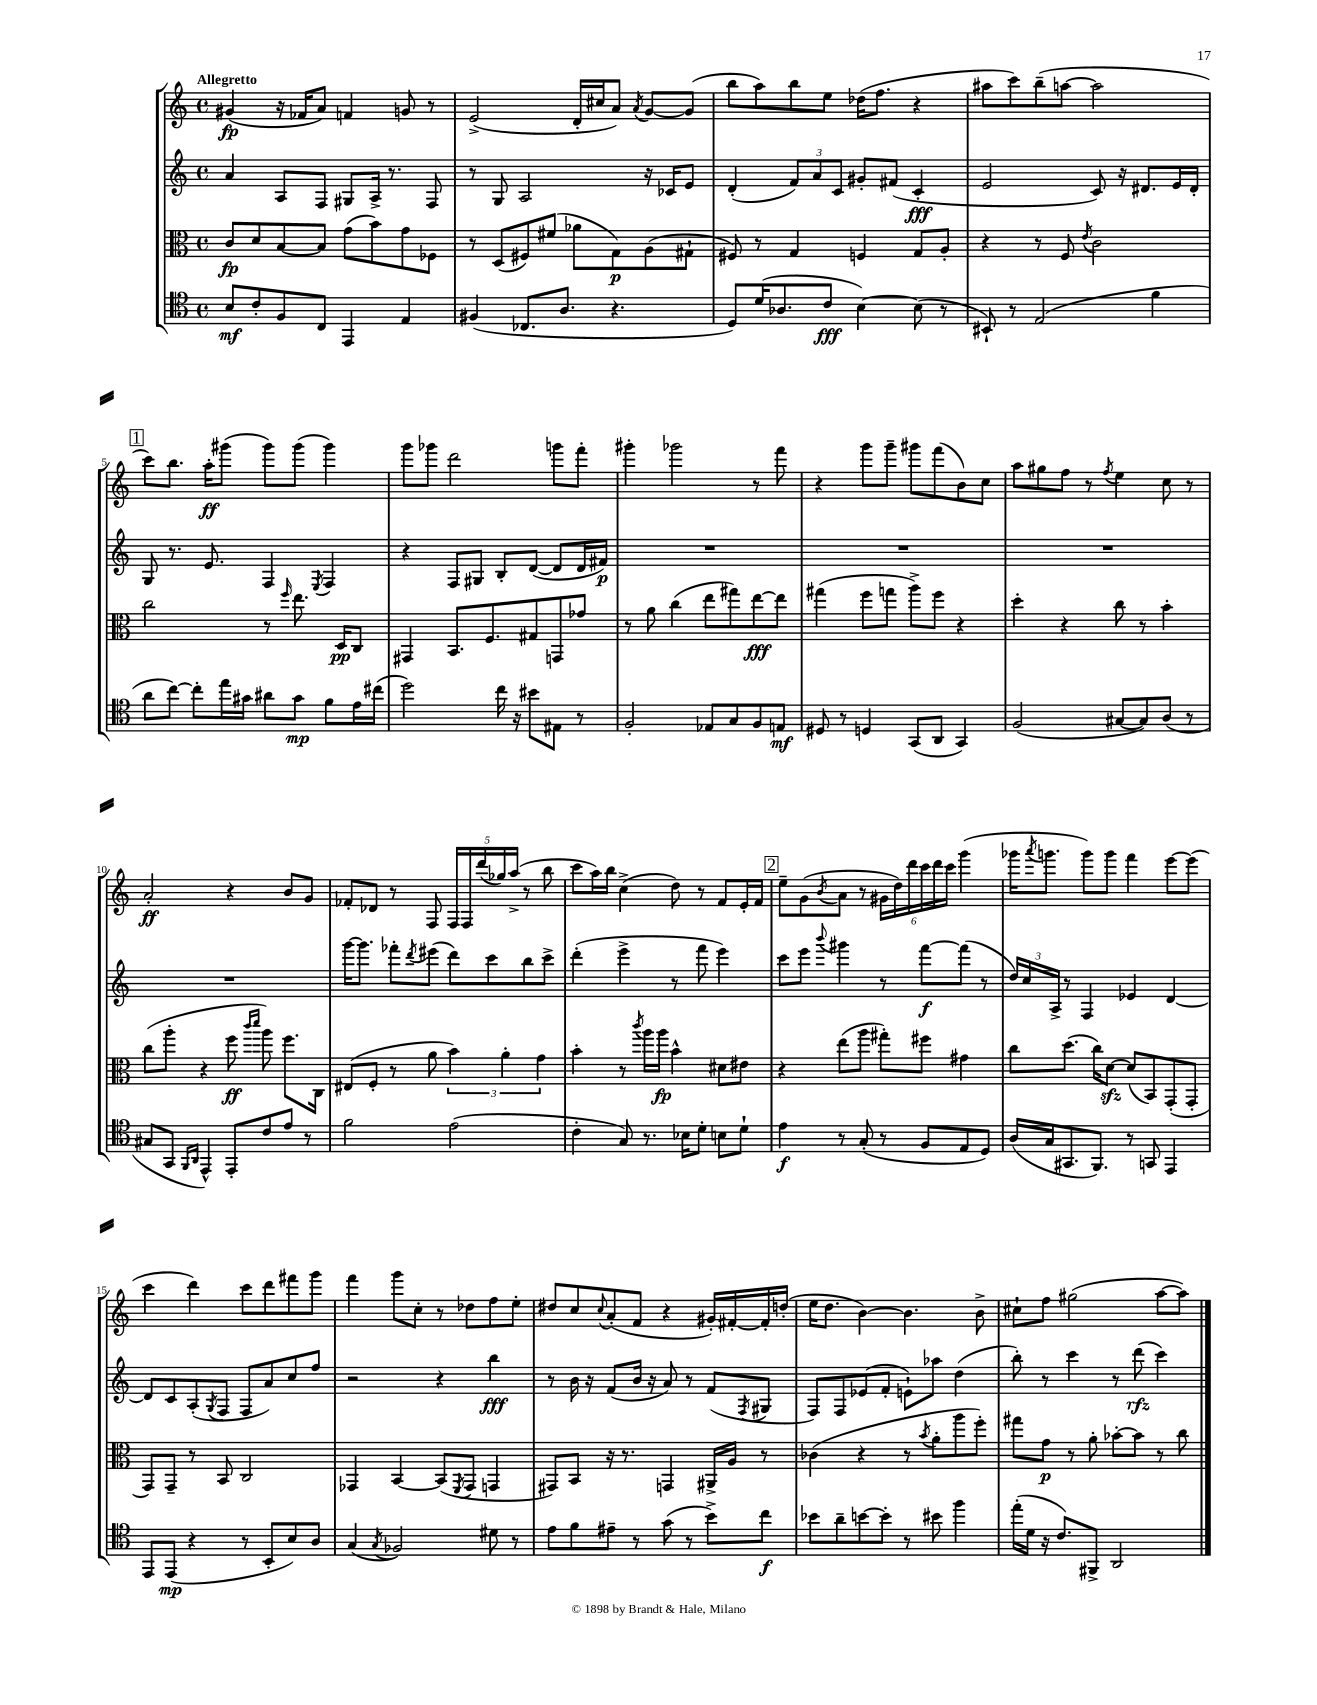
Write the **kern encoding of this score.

**kern	**kern	**kern	**kern
*staff4	*staff3	*staff2	*staff1
*clefC4	*clefC3	*clefG2	*clefG2
*k[]	*k[]	*k[]	*k[]
*M4/4	*M4/4	*M4/4	*M4/4
*met(c)	*met(c)	*met(c)	*met(c)
8B/L	8c/L	4a/	(4g#/
8c'/	8d/	.	.
8F/	[8B/	8A/L	16r
.	.	.	16f-/LK
8C/J	8B/]J	8F/J	8a/J)
4EE/	(8g\L	8G#/L	4f/
.	8b\)	16A^/Jk	.
.	.	8.r	.
4E/	8g\	.	8g/
.	8F-\J	8F/	8r
=	=	=	=
(4F#/	8r	8r	(2e^/
.	(8D/L	8G/	.
8.C-/L	8F#/)	2A/	.
.	(8f#/J	.	.
8.A/J	.	.	.
.	8a-\L	.	16d'/LL
.	.	.	16cc#/J
4.r	8G\)	.	8a/J)
.	.	.	8qa/
.	(8A\	16r	[8g/L
.	.	16c-/LK	.
.	8G#`\J	8e/J	(8g/]J
=	=	=	=
8D/L)	8F#/)	(4d'/	8bb\L
(16d/K	8r	.	8aa\)
8.A-/	.	.	.
.	4G/	12f/L)	8bb\
.	.	12a/	.
8c/J	.	.	8ee\J
.	.	12c/J	.
[4B\)	4F/	8g#'/L	(16dd-\LK
.	.	.	8.ff\J
.	.	(8f#/J	.
(8B\]	8G/L	4c'/	4r
8r	8A'/J	.	.
=	=	=	=
8BB#`/)	4r	2e/	8aa#\L
8r	.	.	8ccc\)
(2E/	8r	.	(8bb~\
.	8F/	.	[8aa\J
.	8qe/	.	.
.	2c\	8c/)	2aa\]
.	.	16r	.
.	.	8.d#/L	.
4f\	.	.	.
.	.	16e/L	.
.	.	16d#'/JJ	.
=	=	=	=
8a\L	2cc\	8G/	8ccc\L)
[8cc\J)	.	8.r	8.bb\J
8cc'\]L	.	.	.
.	.	8.e/	16aa'\LK
16ee\L	.	.	(8ggg#\J
16g#\JJ	.	.	.
8a#\L	8r	4F/	8ggg#\L)
.	16qqff/	.	.
8g#\J	8.ee\	.	(8ggg#\J
.	.	8qE/	.
8f\L	.	4F/	4ggg#\)
.	16D/LK	.	.
16e\L	8C/J	.	.
(16cc#\JJ	.	.	.
=	=	=	=
2dd\)	4GG#/	4r	8ggg\L
.	.	.	8ggg-\J
.	8.BB/L	8F/L	2ddd\
.	.	8G#/J	.
.	8.F/	.	.
16cc\	.	8B'/L	.
16r	.	.	.
8b#\L	8G#/	([8d/J	.
8E#\J	8GG/	8d/]L	8ggg\L
8r	8g-/J	16d/L	8fff'\J
.	.	16f#/JJ)	.
=	=	=	=
2F'/	8r	1r	4ggg#'\
.	8a\	.	.
.	(4cc\	.	2ggg-\
8E-/L	8ee\L	.	.
8G/	8gg#\)	.	.
8F/	[8ee\	.	8r
8E/J	8ee\]J	.	8fff\
=	=	=	=
8D#/	(4gg#\	1r	4r
8r	.	.	.
4D/	8ff\L	.	8ggg\L
.	8gg\J	.	8ggg~\J
(8GG/L	8aa^\L)	.	8ggg#\L
8AA/J	8ff\J	.	(8fff\
4GG/)	4r	.	8b\)
.	.	.	8cc\J
=	=	=	=
(2F/	4dd'\	1r	8aa\L
.	.	.	8gg#\
.	4r	.	8ff\J
.	.	.	8r
.	.	.	8qff/
[8G#/L	8cc\	.	4ee\
8G#/])	8r	.	.
(8A/J	4b'\	.	8cc\
8r	.	.	8r
=	=	=	=
8G#/L	(8cc\L	1r	2a'/
8GG/J	8aa'\J	.	.
16qqFF/LL	.	.	.
16qqAA/JJ	.	.	.
4EE^^/)	4r	.	.
8EE'/L	8ff\	.	4r
.	16qqccc/LL	.	.
.	16qqddd/JJ	.	.
8c/	8aa\)	.	.
8e/J	8.ff\L	.	8b/L
8r	.	.	8g/J
.	16C\Jk	.	.
=	=	=	=
2f\	(8E#/L	[16ggg\LK	8f-'/L
.	.	8.ggg\]J	.
.	8F'/J	.	8d-/J
.	8r	8fff-'\L	8r
.	.	8qddd/	.
.	8a\	(8eee#\J	8F/
(2e\	6b\)	8ddd\L)	20F/LL
.	.	.	20F/
.	.	.	(20ddd/
.	.	8ccc\	.
.	.	.	20gg-/)
.	6a'\	.	.
.	.	.	(20aa^/JJ
.	.	8bb\	8r
.	6g\	.	.
.	.	8ccc^\J	8bb\
=	=	=	=
4c'\	4b'\	(4ddd'\	8ccc\L
.	.	.	16aa\L)
.	.	.	16bb\JJ
8G/)	8r	4eee^\	(4cc^\
.	8qccc/	.	.
8.r	16aa\LL	.	.
.	16aa\JJ	.	.
.	4b^^\	8r	8dd\)
16B-\LK	.	.	.
8d'\J	.	8fff\	8r
8B\L	8d#\L	4eee\)	8f/L
8d`\J	8e#\J	.	16e'/L
.	.	.	16f/JJ
=	=	=	=
4e\	4r	8ccc\L	8ee~\L
.	.	8eee\J	(8g\
.	.	8qqbbb/	8qb/
8r	(8ee\L	4ggg#\	8a\J
(8G'/	8aa\J	.	8r
8r	8gg#'\L)	8r	24g#\LL
.	.	.	24dd\)
.	.	.	24ddd\
8F/L	8ff#\J	[8fff\L	24ccc\
.	.	.	24ddd\
.	.	.	24ccc\JJ
8E/	4g#\	(8fff\]J	(4ggg\
8D/J)	.	8r	.
=	=	=	=
(16A/LL	8cc\L	24dd/LL)	16ggg-\LK
.	.	24cc/	.
.	.	.	8qaaa/
16G/J	.	.	8.ggg\J
.	.	24A^/JJ	.
8.GG#/	(8.dd\J	8r	.
.	.	4F/	8ggg\L)
8.FF/J)	16cc\LK)	.	.
.	[8d\J	.	8ggg\J
8r	(8d/]L	4e-/	4fff\
8GG/	8BB/)	.	.
4EE/	(8GG'/	[4d/	[8eee\L
.	8GG'/J	.	(8eee\]J
=	=	=	=
8EE/L	8GG/L)	8d/]L	4ccc\
(8EE/J	8GG~/J	8c/	.
4r	8r	(8A'/	4ddd\)
.	.	8qG/	.
.	8BB/	8F/J	.
8r	2C/	8F/L	8ccc\L
8BB'/L	.	8a/)	8ddd\
8B/)	.	8cc/	8fff#\
8A/J	.	8ff/J	8ggg\J
=	=	=	=
(4G/	4GG-/	2r	4fff\
8qG/	.	.	.
2F-/)	[4BB/	.	8ggg\L
.	.	.	8cc'\J
.	(8BB/]L	4r	8r
.	8qFF/	.	.
.	8GG-/J	.	8dd-\L
8d#\	4GG/	4bb\	8ff\
8r	.	.	8ee'\J
=	=	=	=
8e\L	8GG#/L)	8r	8dd#/L
8f\	8BB/J	16b\	8cc/
.	.	16r	.
.	.	.	8qqcc/
8e#~\J	16r	(8f/L	(8a'/
.	8.r	.	.
8r	.	16b/Jk	8f/J
.	.	16r	.
(8g\	4GG/	8a/)	4r
8r	.	8r	.
8b^\L)	16AA#^/LL	(8f/L	16g#'/LL)
.	16A/JJ	.	[16f#'/
.	.	8qF/	.
8cc\J	8r	8G#/J	16f#'/]
.	.	.	(16dd'/JJ
=	=	=	=
8b-\L	(4c-\	8F/L)	16ee\LK
.	.	.	8.dd\J
8a~\	.	8F/	.
[8b\	4r	(8e-/	[4b\)
8b'\]J	.	8f'/J	.
8r	8r	8e`\L)	4.b\]
.	8qb/	.	.
8b#\	8a'\L	8aa-\J	.
4ff\	8aa\	(4dd\	.
.	8ff'\J)	.	8b^\
=	=	=	=
(16ee'\LL	8gg#\L	8bb'\)	8cc#`\L
16d\JJ	.	.	.
16r	8g\J	8r	8ff\J
8.c/L)	.	.	.
.	8r	4ccc\	(2gg#\
8FF#^/J	8a'\	.	.
2AA/	[8b-'\L	8r	.
.	8b-\]J	(8ddd\	.
.	8r	4ccc\)	[8aa\L
.	8cc\	.	8aa\]J)
==	==	==	==
*-	*-	*-	*-
